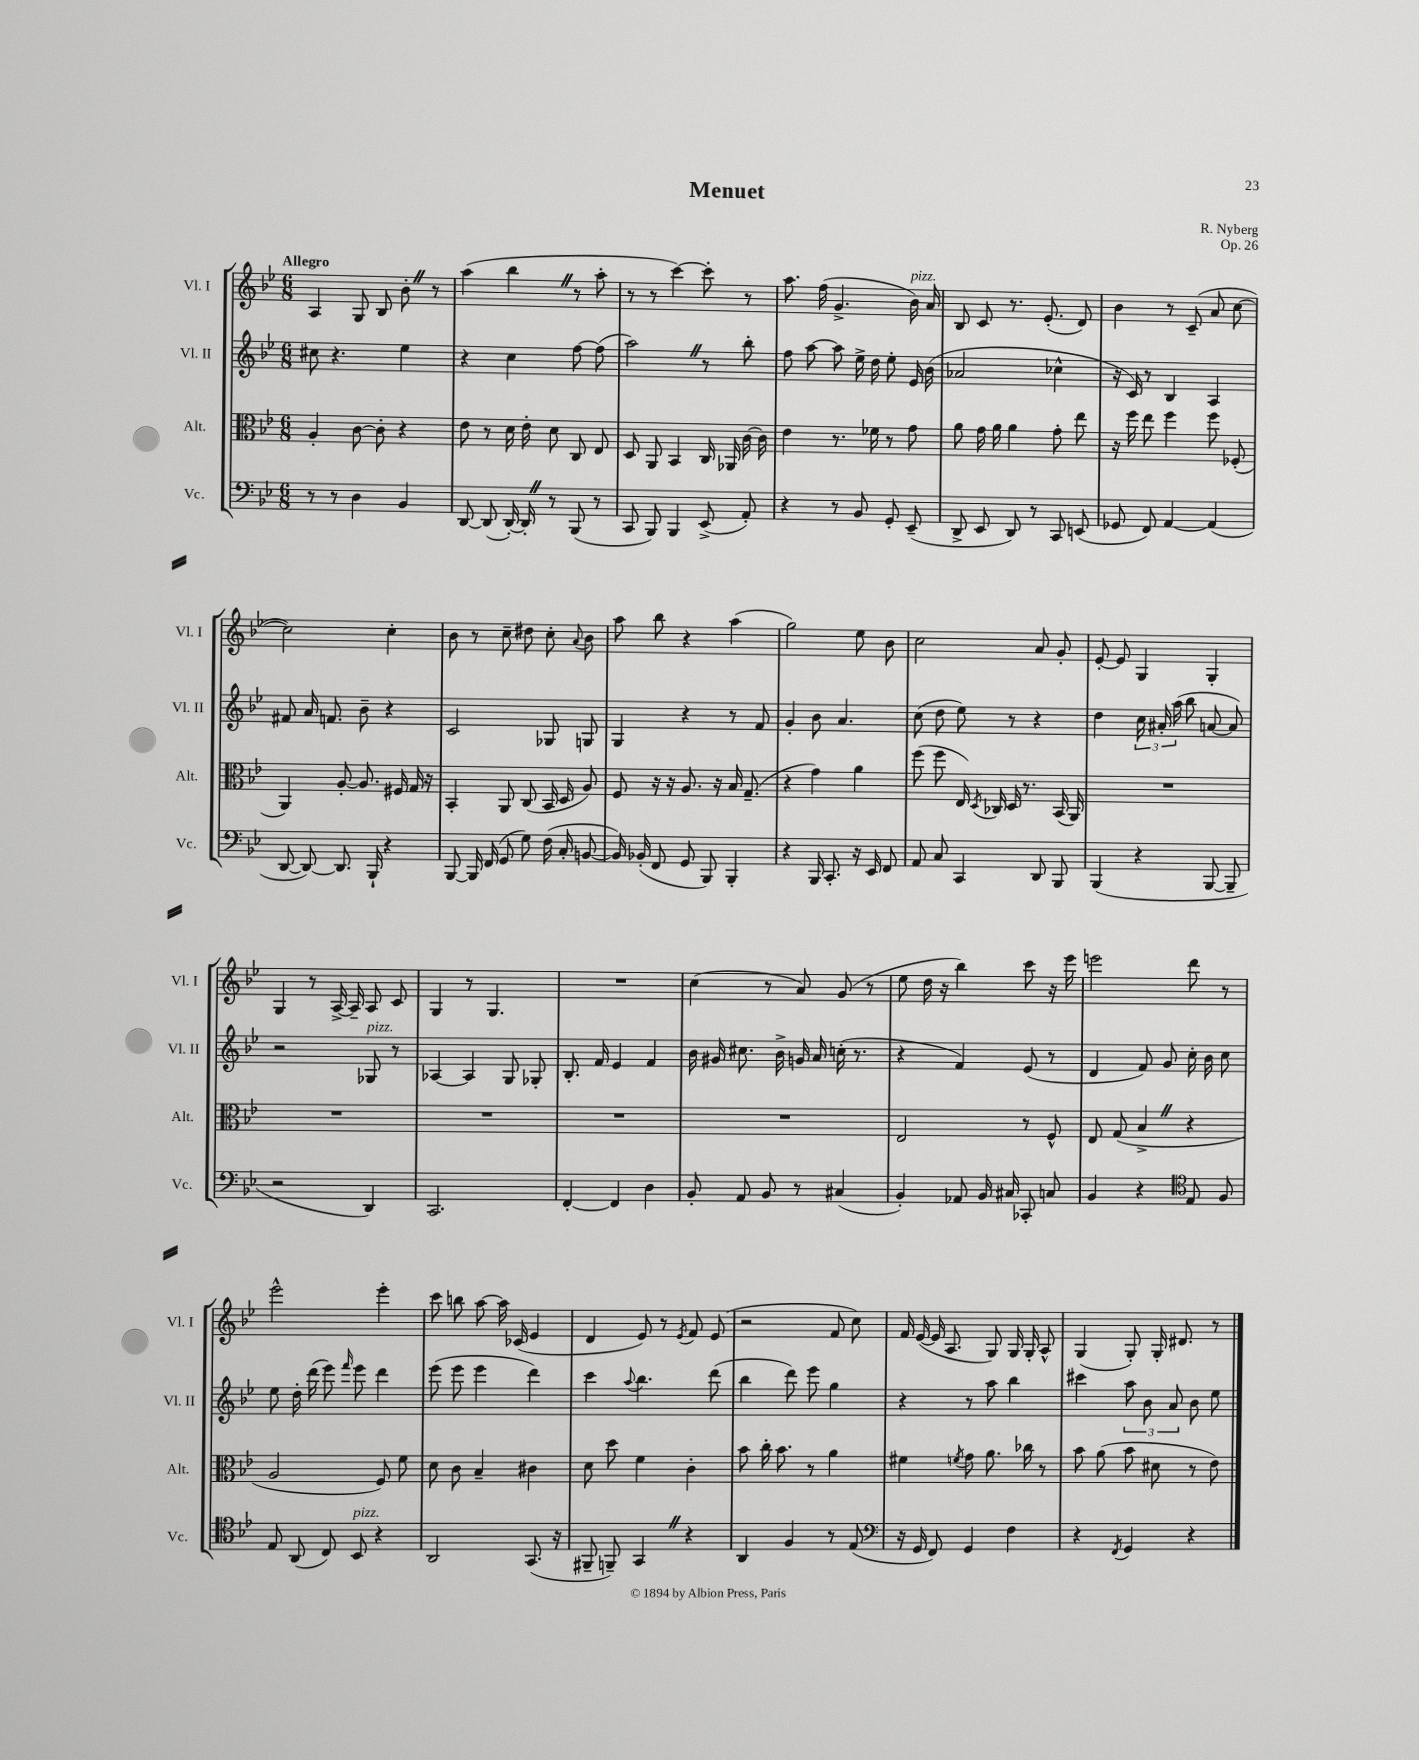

**kern	**kern	**kern	**kern
*staff4	*staff3	*staff2	*staff1
*clefF4	*clefC3	*clefG2	*clefG2
*k[b-e-]	*k[b-e-]	*k[b-e-]	*k[b-e-]
*M6/8	*M6/8	*M6/8	*M6/8
8r	4A'	8cc#	4A
8r	.	4.r	.
4D	[8c	.	8G
.	8c']	.	8B-
4BB-	4r	4ee-	8b-'
.	.	.	8r
=	=	=	=
[8DD	8e-	4r	(4aa
(8DD]	8r	.	.
[16DD')	16d	4cc	4bb-
16DD']	16e-'	.	.
8r	8d	.	.
(8BBB-	8C	[8ff	8r
8r	8E-	(8ff]	8aa'
=	=	=	=
8CC	8D	2aa)	8r
8BBB-)	8AA	.	8r
4BBB-	4BB-	.	[4ccc)
(8EE-^	16C	8r	8ccc']
.	16AA-	.	.
8AA')	[16c	8bb-'	8r
.	16c]	.	.
=	=	=	=
4r	4e-	8ff	8.aa
.	.	[8aa	.
.	.	.	(16ff
8r	8.r	8aa]	4.g^
8BB-	.	16ee-^	.
.	16f-	16dd	.
8GG'	8r	8ee-'	.
(8EE-~	8g	16e-	16b-)
.	.	(16b-	16a
=	=	=	=
8DD^	8a	2a-	8B-
8EE-	16g	.	8c
.	16a	.	.
8DD)	4a	.	8.r
8r	.	.	.
.	.	.	(8.e-'
8CC	8g'	4cc-^^	.
(8EE	8ee-	.	8d)
=	=	=	=
8GG-	16r	16r	4b-
.	16ff	16c)	.
8FF)	8ee-	8r	.
[4AA	4ff	4B-	8r
.	.	.	(8c~
(4AA]	8ff	4A	8a
.	(8F-'	.	[8cc
=	=	=	=
[8DD	4AA)	8f#	2cc])
8DD_)	.	16a	.
.	.	8.f	.
8.DD]	[8A'	.	.
.	8.A]	8b-~	.
16BBB-`	.	.	.
4r	.	4r	4cc'
.	16F#	.	.
.	16G	.	.
.	16r	.	.
=	=	=	=
[8BBB-	4BB-'	2c	8b-
16BBB-]	.	.	8r
(16FF	.	.	.
8GG	8AA	.	8cc~
8G)	(8C	.	8dd#
(16F	16BB-	8G-	8cc'
16C'	16D	.	.
.	.	.	8qqa
[8BB	8A)	8G	8b-
=	=	=	=
16BB])	8F	4G	8aa
(16BB-'	.	.	.
8FF	16r	.	8bb-
.	16r	.	.
8GG	8.A	4r	4r
8BBB-)	.	.	.
.	16r	.	.
4BBB-'	16B-	8r	(4aa
.	(8.G~	.	.
.	.	8f	.
=	=	=	=
4r	4r	4g'	2gg)
16BBB-	4g)	8b-	.
8.CC'	.	.	.
.	.	4.a	.
16r	4a	.	8ee-
16EE-	.	.	.
8FF	.	.	8b-
=	=	=	=
8AA	(8ff	(8cc	2cc
8C	8ff	8dd	.
4CC	16E-)	8ee-)	.
.	8qD	.	.
.	16C-	.	.
.	16D	8r	.
.	8.r	.	.
8DD	.	4r	8a
8BBB-	(16BB-	.	8g'
.	16AA)	.	.
=	=	=	=
(4BBB-	2.r	4dd	[8e-'
.	.	.	8e-]
4r	.	24cc	4G
.	.	24a#'	.
.	.	(24aa	.
.	.	8bb-	.
[8BBB-	.	[8a	4G'
8BBB-~]	.	8a])	.
=	=	=	=
2r	2.r	2r	4G
.	.	.	8r
.	.	.	[16A^
.	.	.	16A~]
4DD)	.	8G-	8A
.	.	8r	8c
=	=	=	=
2.CC	2.r	[4A-	4G
.	.	4A-]	8r
.	.	.	4.G
.	.	8G	.
.	.	8G-'	.
=	=	=	=
[4FF'	2.r	8.B-'	2.r
.	.	16f	.
4FF]	.	4e-	.
4D	.	4f	.
=	=	=	=
8BB-'	2.r	16b-	(4cc
.	.	16g#	.
8AA	.	8.cc#	.
8BB-	.	.	8r
.	.	16b-^	.
8r	.	16g	8a)
.	.	16a	.
(4C#	.	(16cc'	(8g
.	.	8.r	.
.	.	.	8r
=	=	=	=
4BB-')	2E-	4r	8ee-
.	.	.	16dd
.	.	.	16r
8AA-	.	4f)	4bb-)
16BB-	.	.	.
16C#	.	.	.
8CC-'	8r	(8e-	8ccc
8C	8F^^	8r	16r
.	.	.	16eee-
=	=	=	=
4BB-	8E-	4d	2eee
.	(8G	.	.
4r	4B-^	8f)	.
.	.	8g	.
*clefC4	*	*	*
8E-	4r	16cc'	8ddd
.	.	16b-	.
8F	.	8cc	8r
=	=	=	=
8E-	2A	8ee-	2eee-^^
(8AA	.	16dd'	.
.	.	(16ddd	.
8C)	.	8eee-)	.
.	.	16qqfff	.
8BB-	.	8eee-	.
4r	8F)	4ddd	4eee-'
.	8f	.	.
=	=	=	=
2AA	8d	(8eee-	8ccc
.	8c	8eee-	8bb
.	4B-~	4eee-	[8aa
.	.	.	16aa]
.	.	.	(16c-
(8.GG	4c#	4ddd)	4e-
16r	.	.	.
=	=	=	=
8FF#~	8d	4ccc	4d
8FF~)	8dd	.	.
.	.	8qqaa	.
4GG	4f	4.bb-	8e-)
.	.	.	8r
.	.	.	8qe-
4r	4c'	.	8f
.	.	(8ddd	(8e-
=	=	=	=
4AA	8b-	4bb-	2r
.	16cc'	.	.
.	8.b-	.	.
4F	.	8ddd)	.
.	8r	8eee-	.
8r	4a	4gg	8f
(8E-	.	.	8cc)
=	=	=	=
*clefF4	*	*	*
16r	4f#	4r	16f
16GG	.	.	([16e-
8FF)	.	.	16e-]
.	.	.	8.A
.	8qf	.	.
4GG	8g	8r	.
.	8.a	8aa	8G)
4F	.	4bb-	16G
.	16cc-	.	16G'
.	8r	.	8A^^
=	=	=	=
4r	8b-	4ccc#	(4G
.	(8a	.	.
8qFF	.	.	.
4GG	8b-	12aa	8G')
.	.	12b-	.
.	8d#	.	16G'
.	.	12a	.
.	.	.	8.d#
4r	8r	8b-	.
.	8e-)	8ee-	8r
==	==	==	==
*-	*-	*-	*-
